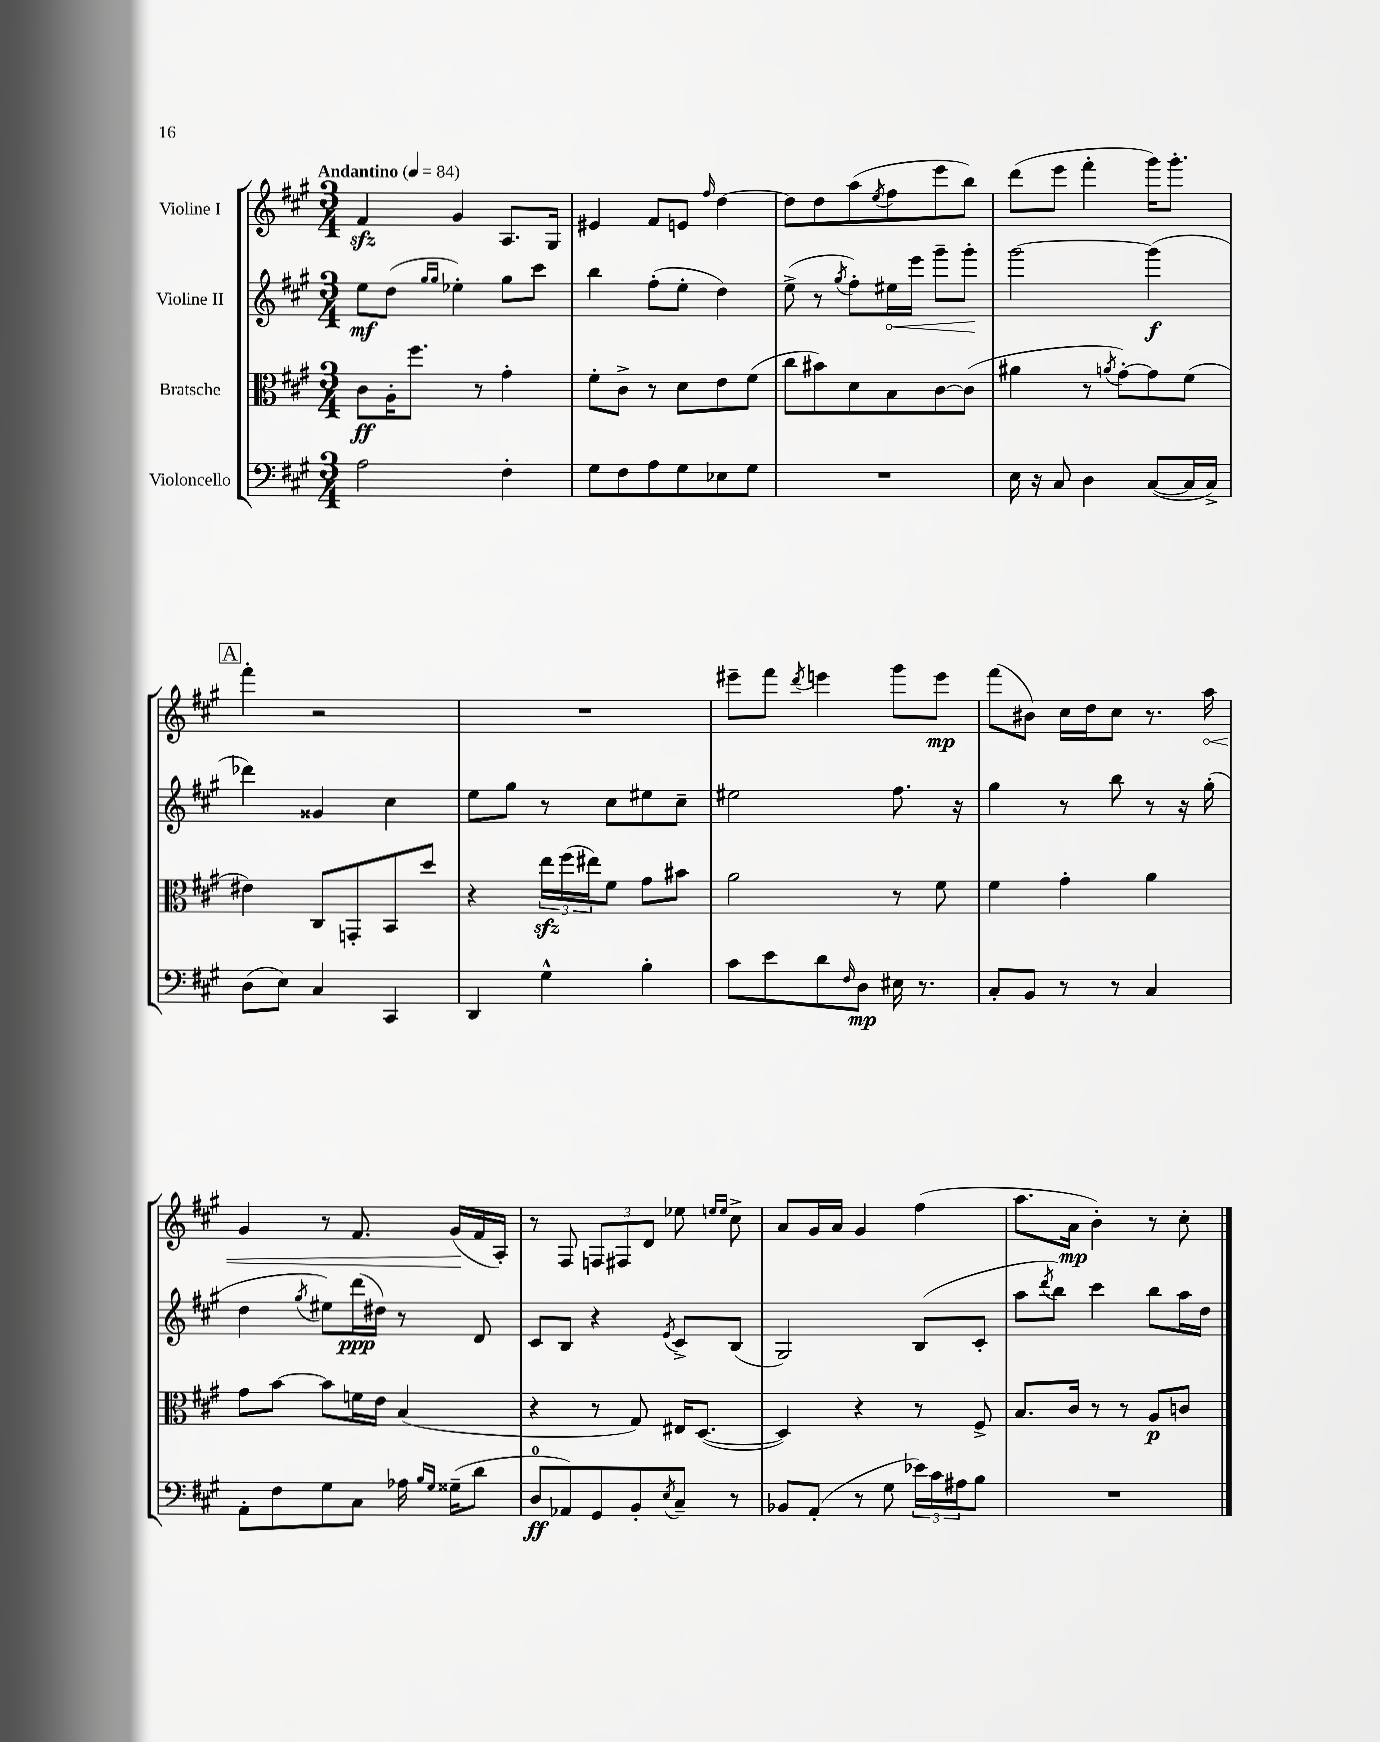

**kern	**dynam	**kern	**dynam	**kern	**dynam	**kern	**dynam
*part4	*part4	*part3	*part3	*part2	*part2	*part1	*part1
*staff4	*staff4	*staff3	*staff3	*staff2	*staff2	*staff1	*staff1
*I"Violoncello	*	*I"Bratsche	*	*I"Violine II	*	*I"Violine I	*
*clefF4	*	*clefC3	*	*clefG2	*	*clefG2	*
*k[f#c#g#]	*	*k[f#c#g#]	*	*k[f#c#g#]	*	*k[f#c#g#]	*
*M3/4	*	*M3/4	*	*M3/4	*	*M3/4	*
*MM84	*	*MM84	*	*MM84	*	*MM84	*
=1	=1	=1	=1	=1	=1	=1	=1
!	!	!	!	!	!	!LO:TX:a:B:t=Andantino	!
2A\	.	8c#\L	ff	8ee\L	mf	4f#zz/	.
.	.	16A'\K	.	(8dd\J	.	.	.
.	.	8.ff#\J	.	.	.	.	.
.	.	.	.	16qqgg#/LL	.	.	.
.	.	.	.	16qqgg#/JJ	.	.	.
.	.	.	.	4ee-X'\)	.	4g#/	.
.	.	8r	.	.	.	.	.
4F#'\	.	4g#'\	.	8gg#\L	.	8.A/L	.
.	.	.	.	8ccc#\J	.	.	.
.	.	.	.	.	.	16G#/Jk	.
=2	=2	=2	=2	=2	=2	=2	=2
8G#\L	.	8f#'\L	.	4bb\	.	4e#X/	.
8F#\	.	8c#^\J	.	.	.	.	.
8A\	.	8r	.	(8ff#'\L	.	8f#/L	.
8G#\	.	8d\L	.	8ee'\J	.	8en/J	.
.	.	.	.	.	.	16qqff#/	.
8E-X\	.	8e\	.	4dd\)	.	[4dd\	.
8G#\J	.	(8f#\J	.	.	.	.	.
=3	=3	=3	=3	=3	=3	=3	=3
2.r	.	8cc#\L	.	(8ee^\	.	8dd\L]	.
.	.	8b#X\)	.	8r	.	8dd\	.
.	.	.	.	8qgg#/	.	.	.
.	.	8d\	.	8ff#'\L)	.	(8aa\	.
.	.	.	.	.	.	8qee/	.
!	!	!	!	!	!LO:HP:b	!	!
.	.	8B\	.	16ee#X\L	<	8ff#\	.
.	.	.	.	16eee\JJ	.	.	.
.	.	[8c#\	.	8ggg#~\L	.	8eee\	.
.	.	(8c#\J]	.	8ggg#'\J	.	8bb\J)	.
.	.	.	.	.	[	.	.
=4	=4	=4	=4	=4	=4	=4	=4
16E\	.	4a#X\	.	[2ggg#\	.	(8ddd\L	.
16r	.	.	.	.	.	.	.
8C#/	.	.	.	.	.	8eee\J	.
4D\	.	8r	.	.	.	4fff#'\	.
.	.	8qan/	.	.	.	.	.
.	.	[8g#'\L)	.	.	.	.	.
([8C#/L	.	8g#\]	.	(4ggg#\]	f	16ggg#\KL)	.
.	.	.	.	.	.	8.ggg#'\J	.
16C#/L]	.	(8f#\J	.	.	.	.	.
16C#^/JJ)	.	.	.	.	.	.	.
!!LO:LB:g=z
!!LO:REH:place=s1:t=A
=5	=5	=5	=5	=5	=5	=5	=5
(8D\L	.	4e#X\)	.	4ddd-X\)	.	4fff#'\	.
8E\J)	.	.	.	.	.	.	.
4C#/	.	8C#/L	.	4g##X/	.	2r	.
.	.	8GGn'/	.	.	.	.	.
4CC#/	.	8BB/	.	4cc#\	.	.	.
.	.	8dd/J	.	.	.	.	.
=6	=6	=6	=6	=6	=6	=6	=6
4DD/	.	4r	.	8ee\L	.	2.r	.
.	.	.	.	8gg#\J	.	.	.
4G#^^\	.	24eezz\LL	.	8r	.	.	.
.	.	(24ff#\	.	.	.	.	.
.	.	24ee#X\J)	.	.	.	.	.
.	.	8f#\J	.	8cc#\L	.	.	.
4B'\	.	8g#\L	.	8ee#X\	.	.	.
.	.	8b#X\J	.	8cc#~\J	.	.	.
=7	=7	=7	=7	=7	=7	=7	=7
8c#\L	.	2a\	.	2ee#X\	.	8eee#X~\L	.
8e\	.	.	.	.	.	8fff#\J	.
.	.	.	.	.	.	8qddd/	.
8d\	.	.	.	.	.	4eeen\	.
16qqF#/	.	.	.	.	.	.	.
8D\J	mp	.	.	.	.	.	.
16E#X\	.	8r	.	8.ff#\	.	8ggg#\L	.
8.r	.	.	.	.	.	.	.
.	.	8f#\	.	.	.	8eee\J	mp
.	.	.	.	16r	.	.	.
=8	=8	=8	=8	=8	=8	=8	=8
8C#'/L	.	4f#\	.	4gg#\	.	(8fff#\L	.
8BB/J	.	.	.	.	.	8b#X\J)	.
8r	.	4g#'\	.	8r	.	16cc#\LL	.
.	.	.	.	.	.	16dd\J	.
8r	.	.	.	8bb\	.	8cc#\J	.
4C#/	.	4a\	.	8r	.	8.r	.
.	.	.	.	16r	.	.	.
!	!	!	!	!	!	!	!LO:HP:b
.	.	.	.	(16gg#'\	.	16aa\	<
!!LO:LB:g=z
=9	=9	=9	=9	=9	=9	=9	=9
8AA'\L	.	8g#\L	.	4dd\	.	4g#/	.
8F#\	.	[8b\J	.	.	.	.	.
.	.	.	.	8qgg#/	.	.	.
8G#\	.	8b\L]	.	8ee#X\L)	.	8r	.
8C#\J	.	16fn\L	.	(16ddd\L	ppp	8.f#/	.
.	.	16e\JJ	.	16dd#X\JJ)	.	.	.
16A-X\	.	(4B/	.	8r	.	.	.
16qqB/LL	.	.	.	.	.	.	.
16qqG#/JJ	.	.	.	.	.	.	.
(16G##X~\KL	.	.	.	.	.	(16g#/LL	.
8d\J	.	.	.	8d/	.	16f#/	[
.	.	.	.	.	.	16A'/JJ)	.
=10	=10	=10	=10	=10	=10	=10	=10
8D/L	ff	4r	.	8c#/L	.	8r	.
8AA-X/)	.	.	.	8B/J	.	8F#/	.
8GG#/	.	8r	.	4r	.	12Fn/L	.
.	.	.	.	.	.	12F#X/	.
8BB'/	.	8G#/)	.	.	.	.	.
.	.	.	.	.	.	12d/J	.
8qE/	.	.	.	8qe/	.	.	.
8C#~/J	.	16E#X/KL	.	8c#^/L	.	8ee-X\	.
.	.	([8.D/J	.	.	.	.	.
.	.	.	.	.	.	16qqeen/LL	.
.	.	.	.	.	.	16qqee/JJ	.
8r	.	.	.	(8B/J	.	8cc#^\	.
=11	=11	=11	=11	=11	=11	=11	=11
8BB-X/L	.	4D/])	.	2G#/)	.	8a/L	.
(8AA'/J	.	.	.	.	.	16g#/L	.
.	.	.	.	.	.	16a/JJ	.
8r	.	4r	.	.	.	4g#/	.
8G#\	.	.	.	.	.	.	.
24e-X\LL)	.	8r	.	(8B/L	.	(4ff#\	.
24c#\	.	.	.	.	.	.	.
24A#X\J	.	.	.	.	.	.	.
8B\J	.	8F#^/	.	8c#'/J	.	.	.
=12	=12	=12	=12	=12	=12	=12	=12
2.r	.	8.B/L	.	8aa\L	.	8.aa\L	.
.	.	.	.	8qddd/	.	.	.
.	.	.	.	8bb\J)	.	.	.
.	.	16c#/Jk	.	.	.	16a\Jk	mp
.	.	8r	.	4ccc#\	.	4b'\)	.
.	.	8r	.	.	.	.	.
.	.	8A/L	p	8bb\L	.	8r	.
.	.	8cn/J	.	16aa\L	.	8cc#'\	.
.	.	.	.	16dd\JJ	.	.	.
==	==	==	==	==	==	==	==
*-	*-	*-	*-	*-	*-	*-	*-
